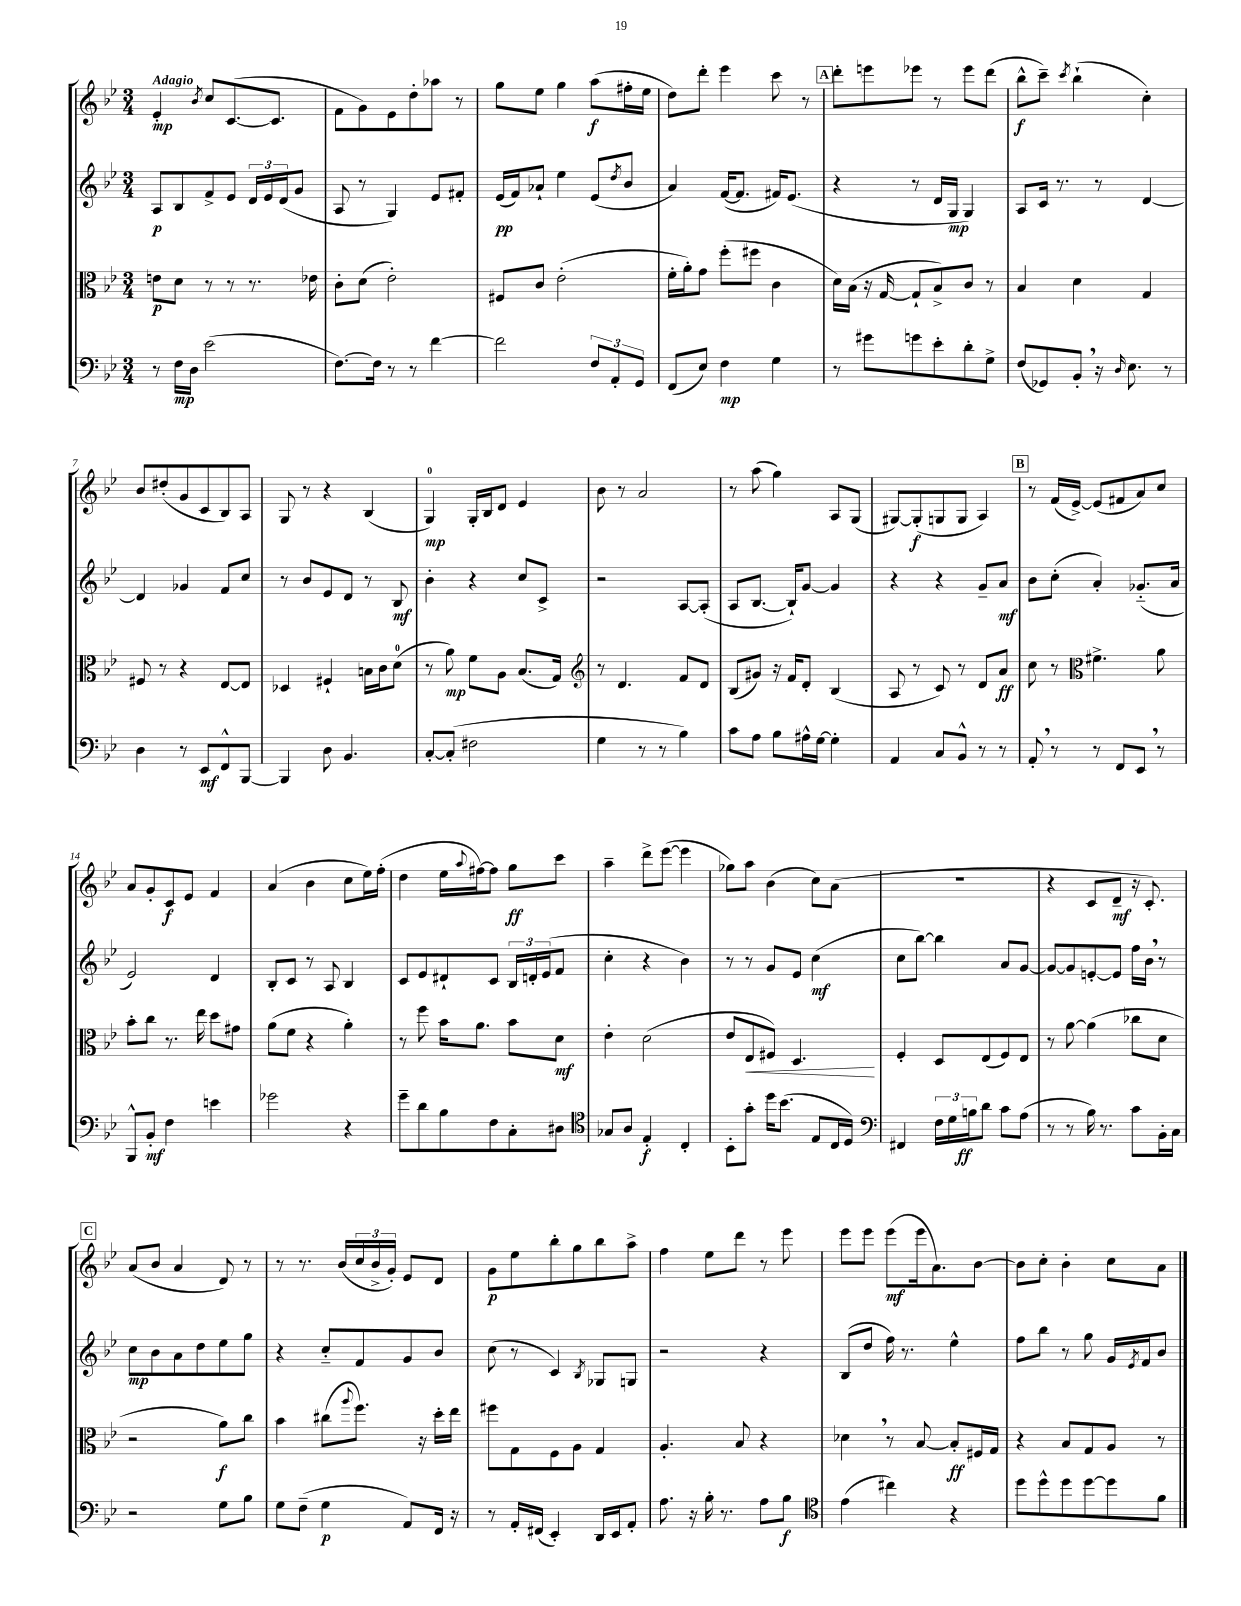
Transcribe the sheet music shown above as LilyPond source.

<<
\new StaffGroup <<
\new Staff = "s0" {
    \clef treble \key bes \major \numericTimeSignature \time 3/4 \tempo "Adagio"
    ees'4-.\mp \acciaccatura { bes'8 } c''8 c'8.~( c'8. |
    f'8 g'8) ees'8 d''8-. aes''8 r8 |
    g''8 ees''8 g''4 a''8\f( fis''16-. ees''16 |
    d''8) d'''8-. ees'''4 c'''8 r8 |
    \mark \markup { \box "A" } d'''8-. e'''8 ees'''8 r8 ees'''8 d'''8( |
    bes''8-^\f c'''8--) \acciaccatura { c'''8 } bes''4-!( c''4-.) |
    bes'8 dis''8-.( g'8 c'8 bes8) a8 |
    g8 r8 r4 bes4( |
    g4-0\mp) g16-. bes16 d'8 ees'4 |
    bes'8 r8 a'2 |
    r8 a''8( g''4) a8 g8( |
    gis8~) gis8-.\f( g8 g8 a4) |
    \mark \markup { \box "B" } r8 f'16( ees'16~->) ees'8( fis'8 a'8) c''8 |
    a'8 g'8-. c'8\f ees'8 f'4 |
    a'4( bes'4 c''8 ees''16) f''16-.( |
    d''4 ees''16 \appoggiatura { a''8 } fis''16~) fis''8 g''8\ff c'''8 |
    a''4-- d'''8-> ees'''8~( ees'''4 |
    ges''8) a''8 bes'4( c''8) a'8( |
    R2. |
    r4 c'8 d'8--\mf r16 c'8.-.) |
    \mark \markup { \box "C" } a'8( bes'8 a'4 d'8) r8 |
    r8 r8. bes'16( \tuplet 3/2 { c''16 bes'16-> g'16-.) } ees'8 d'8 |
    g'8\p ees''8 bes''8-. g''8 bes''8 a''8-> |
    f''4 ees''8 d'''8 r8 ees'''8 |
    ees'''8 ees'''8 ees'''8\mf( ees'''16 a'8.) bes'8~ |
    bes'8 c''8-. bes'4-. c''8 a'8 \bar "|." |
}
\new Staff = "s1" {
    \clef treble \key bes \major \numericTimeSignature \time 3/4
    a8\p bes8 f'8-> ees'8 \tuplet 3/2 { d'16 ees'16 d'16( } g'8 |
    a8 r8 g4) ees'8 fis'8-. |
    ees'16\pp( f'16) aes'8-! ees''4 ees'8( \acciaccatura { d''8 } bes'8 |
    a'4) f'16~( f'8. fis'16) ees'8.( |
    \mark \markup { \box "A" } r4 r8 d'16 g16\mp g4) |
    a8 c'16 r8. r8 d'4~ |
    d'4 ges'4 f'8 c''8 |
    r8 bes'8 ees'8 d'8 r8 bes8\mf |
    bes'4-. r4 c''8 c'8-> |
    r2 a8~ a8-.( |
    a8 bes8.~ bes16-!) g'8~ g'4 |
    r4 r4 g'8-- a'8\mf |
    \mark \markup { \box "B" } bes'8 c''8-.( a'4-.) ges'8.-_( a'16 |
    ees'2) d'4 |
    bes8-. c'8 r8 a8 bes4 |
    c'8 ees'8 dis'8-! c'8 \tuplet 3/2 { bes16 d'16-. ees'16( } f'8 |
    c''4-. r4 bes'4) |
    r8 r8 g'8 ees'8 c''4\mf( |
    c''8 bes''8~) bes''4 a'8 g'8~ |
    g'8~ g'8 e'8~-. e'8 f''16 bes'16 \breathe r8 |
    \mark \markup { \box "C" } c''8\mp bes'8 a'8 d''8 ees''8 g''8 |
    r4 c''8-_ f'8 g'8 bes'8 |
    c''8( r8 c'4) \acciaccatura { bes8 } ges8 g8 |
    r2 r4 |
    bes8( d''8 f''16) r8. ees''4-^ |
    f''8 bes''8 r8 g''8 g'16 \acciaccatura { ees'8 } f'16 bes'8 \bar "|." |
}
\new Staff = "s2" {
    \clef alto \key bes \major \numericTimeSignature \time 3/4
    e'8\p d'8 r8 r8 r8. ees'16 |
    c'8-. d'8( ees'2-.) |
    fis8 c'8 ees'2-.( |
    f'16-. a'16-.) g'8 f''8-.( fis''8 c'4 |
    \mark \markup { \box "A" } d'16) bes16( r16 g16~ g8-! bes8->) c'8 r8 |
    bes4 d'4 g4 |
    fis8 r8 r4 ees8~ ees8 |
    des4 fis4-! b16 c'16 d'8-0( |
    r8 a'8\mp) f'8 a8 bes8.( g16) |
    \clef treble r8 d'4. f'8 d'8 |
    bes8( gis'8) r16 f'16 d'8-. bes4( |
    a8 r8 c'8) r8 d'8 a'8\ff |
    \mark \markup { \box "B" } c''8 r8 \clef alto fis'4.-> a'8 |
    bes'8-. c''8 r8. ees''16 d''8 gis'8 |
    a'8( f'8 r4 a'4-.) |
    r8 f''8 bes'16 a'8. bes'8 d'8\mf |
    ees'4-. d'2( |
    ees'8 ees8\< fis8) d4.\! |
    f4-. d8 ees8( f8) ees8 |
    r8 a'8~ a'4( ces''8 d'8 |
    \mark \markup { \box "C" } r2 a'8\f) c''8 |
    bes'4 cis''8( \appoggiatura { a''8 } f''8.) r16 d''16-. ees''16 |
    fis''8 g8 f8 a8 g4 |
    a4.-. bes8 r4 |
    des'4 \breathe r8 bes8~ bes8-.\ff fis16 g16 |
    r4 bes8 g8 a8 r8 \bar "|." |
}
\new Staff = "s3" {
    \clef bass \key bes \major \numericTimeSignature \time 3/4
    r8 f16\mp d16 ees'2( |
    f8.~) f16 r8 r8 f'4~ |
    f'2 \tuplet 3/2 { f8 a,8-. g,8 } |
    f,8( ees8) f4\mp g4 |
    \mark \markup { \box "A" } r8 gis'8 g'8 ees'8-. d'8-. g8-> |
    f8( ges,8) bes,8-. \breathe r16 \grace { d16 } ees8. r8 |
    d4 r8 ees,8\mf f,8-^ bes,,8~ |
    bes,,4 d8 bes,4. |
    c8~-. c8-.( fis2 |
    g4 r8 r8 bes4) |
    c'8 a8 bes8 ais16-^ g16~ g4-. |
    a,4 c8 bes,8-^ r8 r8 |
    \mark \markup { \box "B" } a,8-. \breathe r8 r8 f,8 ees,8 \breathe r8 |
    bes,,8-^ bes,8-.\mf f4 e'4 |
    ges'2 r4 |
    g'8-- d'8 bes8 f8 c8-. dis8 |
    \clef tenor ges8 a8 ees4-.\f c4-. |
    bes,8-. g'8-. d''16 bes'8.( ees8 c16 d16) |
    \clef bass fis,4 \tuplet 3/2 { f16 g16 b16\ff } d'8 c'8 a8( |
    r8 r8 bes16) r8. c'8 bes,16-. c16 |
    \mark \markup { \box "C" } r2 g8 bes8 |
    g8 f8--( g4\p a,8) f,16 r16 |
    r8 a,16-. fis,16( ees,4-.) d,16 ees,16 a,8-. |
    a8. r16 bes16-. r8. a8 bes8\f |
    \clef tenor ees'4( cis''4) r4 |
    d''8 d''8-^ d''8 d''8~ d''8 f'8 \bar "|." |
}
>>
>>
